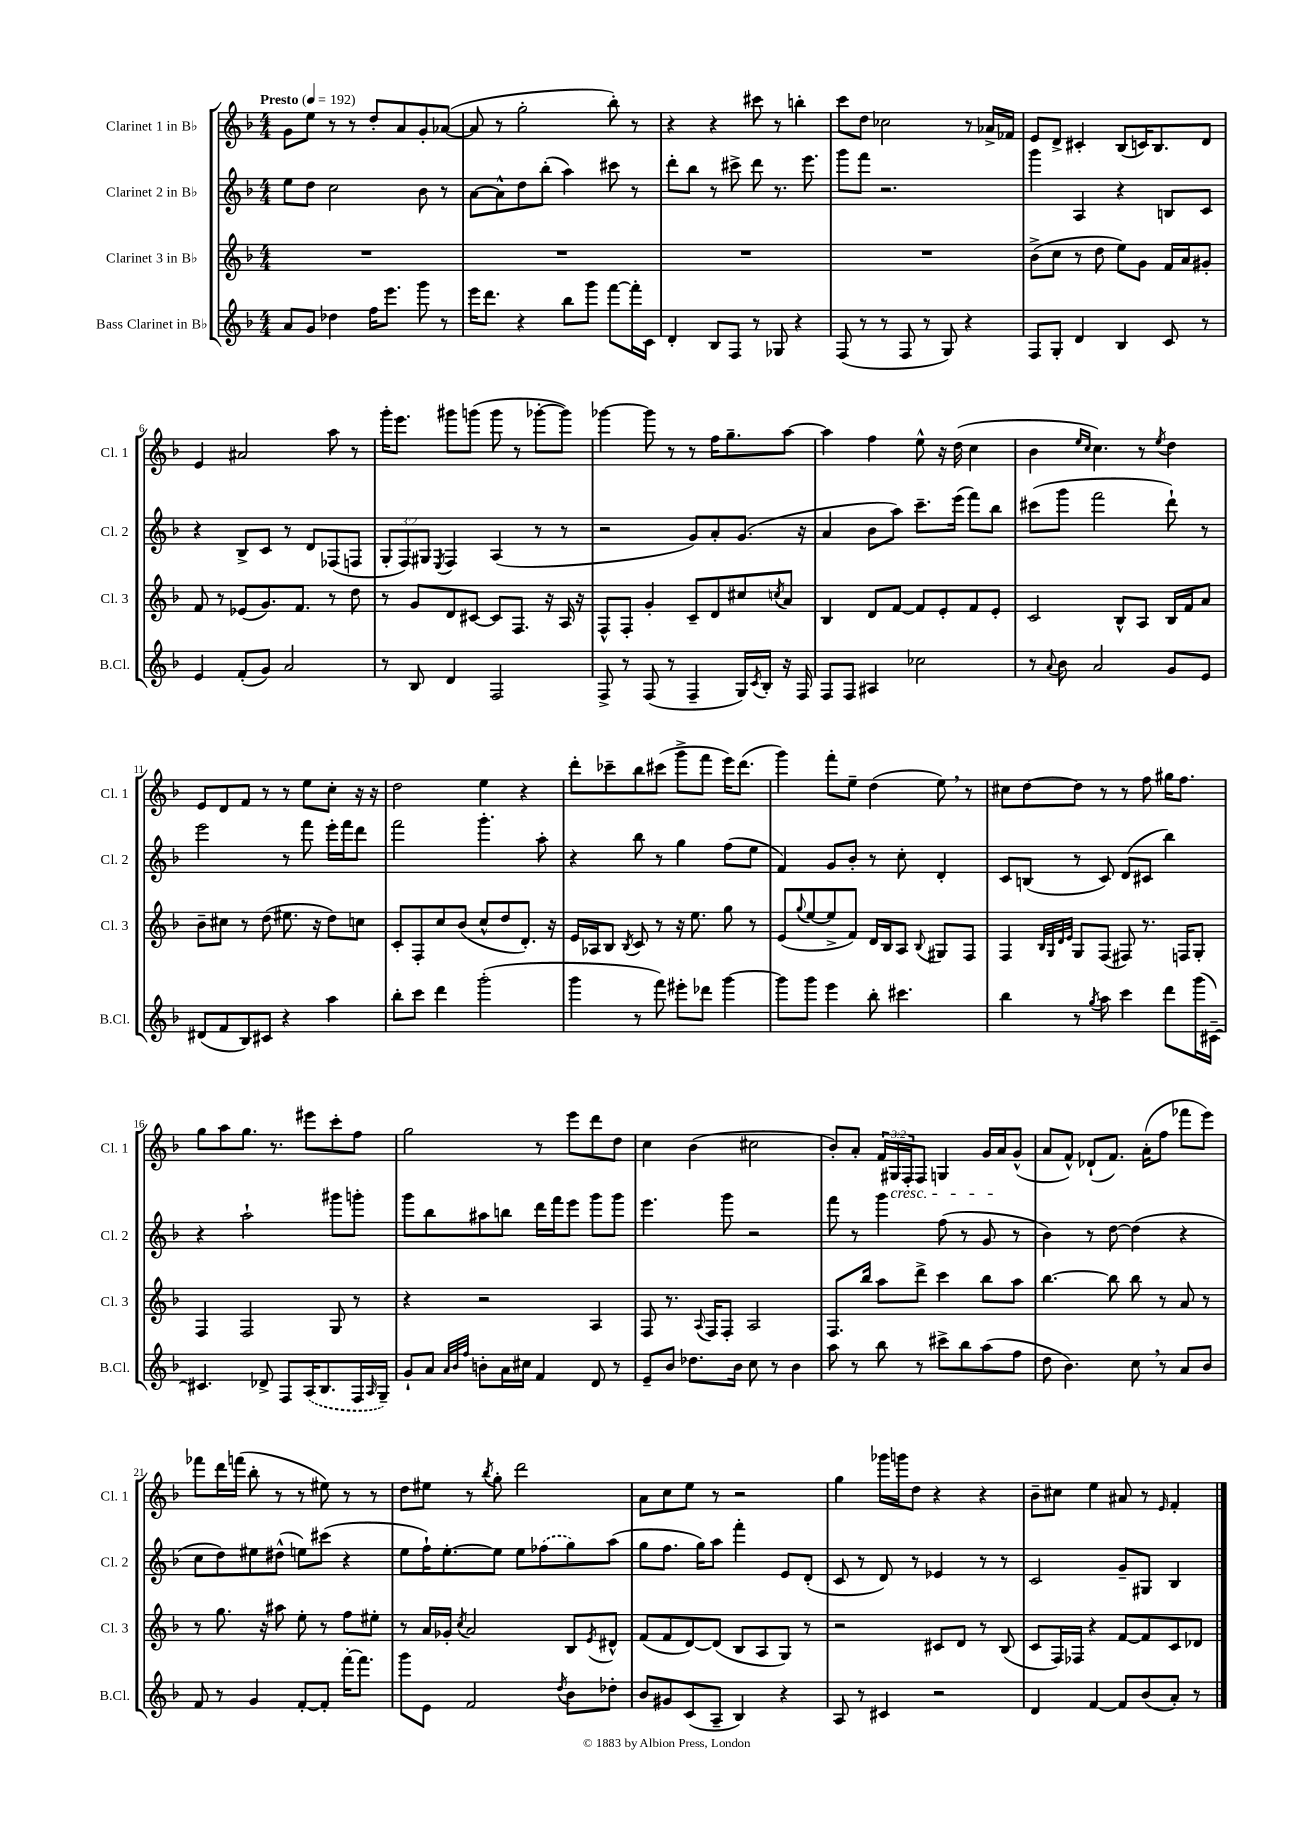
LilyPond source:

<<
\new StaffGroup <<
\new Staff = "s0" \with { instrumentName = "Clarinet 1 in Bb" shortInstrumentName = "Cl. 1" } {
    \clef treble \key f \major \numericTimeSignature \time 4/4 \override Staff.TupletNumber.text = #tuplet-number::calc-fraction-text \tempo "Presto" 4 = 192
    g'8 e''8 r8 r8 d''8-. a'8 g'8-. aes'8~( |
    aes'8 r8 g''2-. bes''8-.) r8 |
    r4 r4 cis'''8 r8 b''4-. |
    c'''8 d''8 ces''2 r8 aes'16-> fes'16 |
    e'8 d'8-> cis'4-. bes8( c'16) bes8. d'8 |
    e'4 ais'2 a''8 r8 |
    g'''16-. e'''8. gis'''8 g'''8( g'''8 r8 ges'''8~-. ges'''8) |
    ges'''4~ ges'''8 r8 r8 f''16 g''8.-- a''8~ |
    a''4 f''4 e''8-^ r16 d''16( c''4 |
    bes'4 \grace { e''16 c''16 } c''4.) r8 \acciaccatura { e''8 } d''4 |
    e'8 d'8 f'8 r8 r8 e''8 c''8-. r16 r16 |
    d''2 e''4 r4 |
    d'''8-. ces'''8-- bes''8 cis'''8( g'''8-> f'''8 e'''16) d'''8.( |
    g'''4) f'''8-. e''8-- d''4( e''8) \breathe r8 |
    cis''8 d''8~ d''8 r8 r8 f''8 gis''16 f''8. |
    g''8 a''8 g''8. r8. eis'''8 c'''8-. f''8 |
    g''2 r8 e'''8 d'''8 d''8 |
    c''4 bes'4( cis''2 |
    bes'8-.) a'8-. \tuplet 3/2 { f'16 gis16\cresc f16-. } f8 g4 g'16 a'16\! g'8-^( |
    a'8 f'8-^) des'8-!( f'8.) a'16-.( f''8 fes'''8 e'''8) |
    fes'''8 d'''16 f'''16( bes''8-. r8 r8 eis''8) r8 r8 |
    d''8 eis''8 r8 \acciaccatura { bes''8 } g''8-. d'''2 |
    a'8 c''8 e''8 r8 r2 |
    g''4 ges'''16 g'''16 d''8 r4 r4 |
    bes'8-- cis''8 e''4 ais'8 r8 \grace { e'16 } f'4-. \bar "|." |
}
\new Staff = "s1" \with { instrumentName = "Clarinet 2 in Bb" shortInstrumentName = "Cl. 2" } {
    \clef treble \key f \major \numericTimeSignature \time 4/4 \override Staff.TupletNumber.text = #tuplet-number::calc-fraction-text
    e''8 d''8 c''2 bes'8 r8 |
    a'8~ a'8-^ d''8 bes''8-.( a''4) cis'''8 r8 |
    d'''8-. bes''8 r8 cis'''8-> d'''8 r8. e'''8. |
    g'''8 f'''8 r2. |
    g'''4 a4 r4 b8 c'8 |
    r4 bes8-> c'8 r8 d'8 fes8( f8 |
    \tuplet 3/2 { g8-. f8) gis8 } \acciaccatura { e8 } f4 a4( r8 r8 |
    r2 g'8) a'8-. g'8.( r16 |
    a'4 bes'8 a''8) c'''8.-- e'''16( f'''8) bes''8 |
    cis'''8( g'''8 f'''2 d'''8-!) r8 |
    e'''2 r8 f'''8 e'''16-. f'''16 d'''8 |
    f'''2 g'''4.-. a''8-. |
    r4 bes''8 r8 g''4 f''8( e''8 |
    f'4) g'8 bes'8-. r8 c''8-. d'4-. |
    c'8 b8( r8 c'8) d'8( cis'8 bes''4) |
    r4 a''2-! gis'''8 g'''8-. |
    g'''8 bes''8 ais''8 b''8 d'''16 f'''16 e'''8 g'''8 g'''8 |
    e'''4. g'''8 r2 |
    f'''8 r8 g'''4 f''8( r8 g'8 r8 |
    bes'4) r8 d''8~ d''4( r4 |
    c''8 d''8) eis''8 dis''8-^( e''8) cis'''8( r4 |
    e''8 f''16-!) e''8.~-. e''8 e''8 \once \slurDashed fes''8( g''8) a''8( |
    g''8 f''8. g''16) a''8 f'''4-. e'8 d'8-.( |
    c'8 r8 d'8) r8 ees'4 r8 r8 |
    c'2 g'8-- gis8 bes4 \bar "|." |
}
\new Staff = "s2" \with { instrumentName = "Clarinet 3 in Bb" shortInstrumentName = "Cl. 3" } {
    \clef treble \key f \major \numericTimeSignature \time 4/4
    R1 |
    R1 |
    R1 |
    R1 |
    bes'8->( c''8 r8 d''8 e''8) g'8 f'16 a'16 gis'8-. |
    f'8 r8 ees'8( g'8.) f'8. r8 d''8 |
    r8 g'8 d'8 cis'8~ cis'8 f8. r16 a16 r16 |
    f8-^ f8-. g'4-. c'8-- d'8 cis''8 \acciaccatura { c''8 } a'8 |
    bes4 d'8 f'8~ f'8 e'8-. f'8 e'8-. |
    c'2 bes8-^ a8 bes16 f'16 a'8 |
    bes'8-- cis''8 r8 d''8( eis''8. r16 d''8) c''8 |
    c'8-. f8-. c''8 bes'8( c''8-^ d''8 d'8.-.) r16 |
    e'16 aes16 bes8 \acciaccatura { bes8 } c'8 r8 r16 e''8. g''8 r8 |
    e'8( \appoggiatura { g''8 } e''8~ e''8-> f'8) d'16 bes16 a8 \appoggiatura { bes8 } gis8 f8 |
    f4 \grace { bes32 g32 d'32 e'32 } g8 f8( fis8) r8. f16 g8-. |
    f4 f2 g8 r8 |
    r4 r2 a4 |
    f8 r8. \appoggiatura { a8 } f16 f8-. a2 |
    f8. bes''16 a''8 d'''8-> c'''4 bes''8 a''8 |
    bes''4.~ bes''8 bes''8 r8 a'8 r8 |
    r8 g''8. r16 ais''8 e''8-. r8 f''8 eis''8-. |
    r8 a'16 ges'16-. \acciaccatura { c''8 } a'2 bes8 \acciaccatura { e'8 } dis'8-^ |
    f'8( f'8 d'8~) d'8( bes8 a8 g8) r8 |
    r2 cis'8 d'8 r8 bes8( |
    c'8 f16) fes16 r4 f'8~ f'8 c'8 des'8 \bar "|." |
}
\new Staff = "s3" \with { instrumentName = "Bass Clarinet in Bb" shortInstrumentName = "B.Cl." } {
    \clef treble \key f \major \numericTimeSignature \time 4/4
    a'8 g'8 des''4 f''16 e'''8. g'''8 r8 |
    e'''16 d'''8. r4 bes''8 g'''8 f'''8~ f'''16-. c'16 |
    d'4-. bes8 f8 r8 ges8 r4 |
    f8( r8 r8 f8 r8 g8) r4 |
    f8 g8-. d'4 bes4 c'8 r8 |
    e'4 f'8-.( g'8) a'2 |
    r8 bes8 d'4 f2 |
    f8-> r8 f8( r8 f4-- g16) \acciaccatura { c'8 } bes16-. r16 f16 |
    f8 f8 ais4 ces''2 |
    r8 \appoggiatura { a'8 } bes'8 a'2 g'8 e'8 |
    dis'8( f'8 bes8) cis'8 r4 a''4 |
    bes''8-. c'''8 d'''4 g'''2-.( |
    g'''4 r8 f'''8) eis'''8-. des'''8 g'''4~ |
    g'''8 g'''8 e'''4 bes''8-. cis'''4. |
    bes''4 r8 \acciaccatura { g''8 } a''8 c'''4 d'''8 g'''16( cis'16~--) |
    cis'4. des'8-> f8 \once \slurDashed a16( bes8. f16 \grace { a16 } g16--) |
    g'8-! a'8 \grace { a'32 bes'32 f''32 } b'8-. a'16 cis''16 f'4 d'8 r8 |
    e'8-- bes'8 des''8. bes'16 c''8 r8 bes'4 |
    a''8 r8 bes''8 r8 cis'''8-> bes''8 a''8( f''8 |
    d''8 bes'4.) c''8 \breathe r8 a'8 bes'8 |
    f'8 r8 g'4 f'8~-. f'8-. f'''16~-. f'''8. |
    g'''8 e'8 f'2 \acciaccatura { d''8 } bes'8 des''8-. |
    bes'8 gis'8 c'8( a8-- bes4) r4 |
    a8 r8 cis'4 r2 |
    d'4 f'4~ f'8 bes'8( a'8-.) r8 \bar "|." |
}
>>
>>
